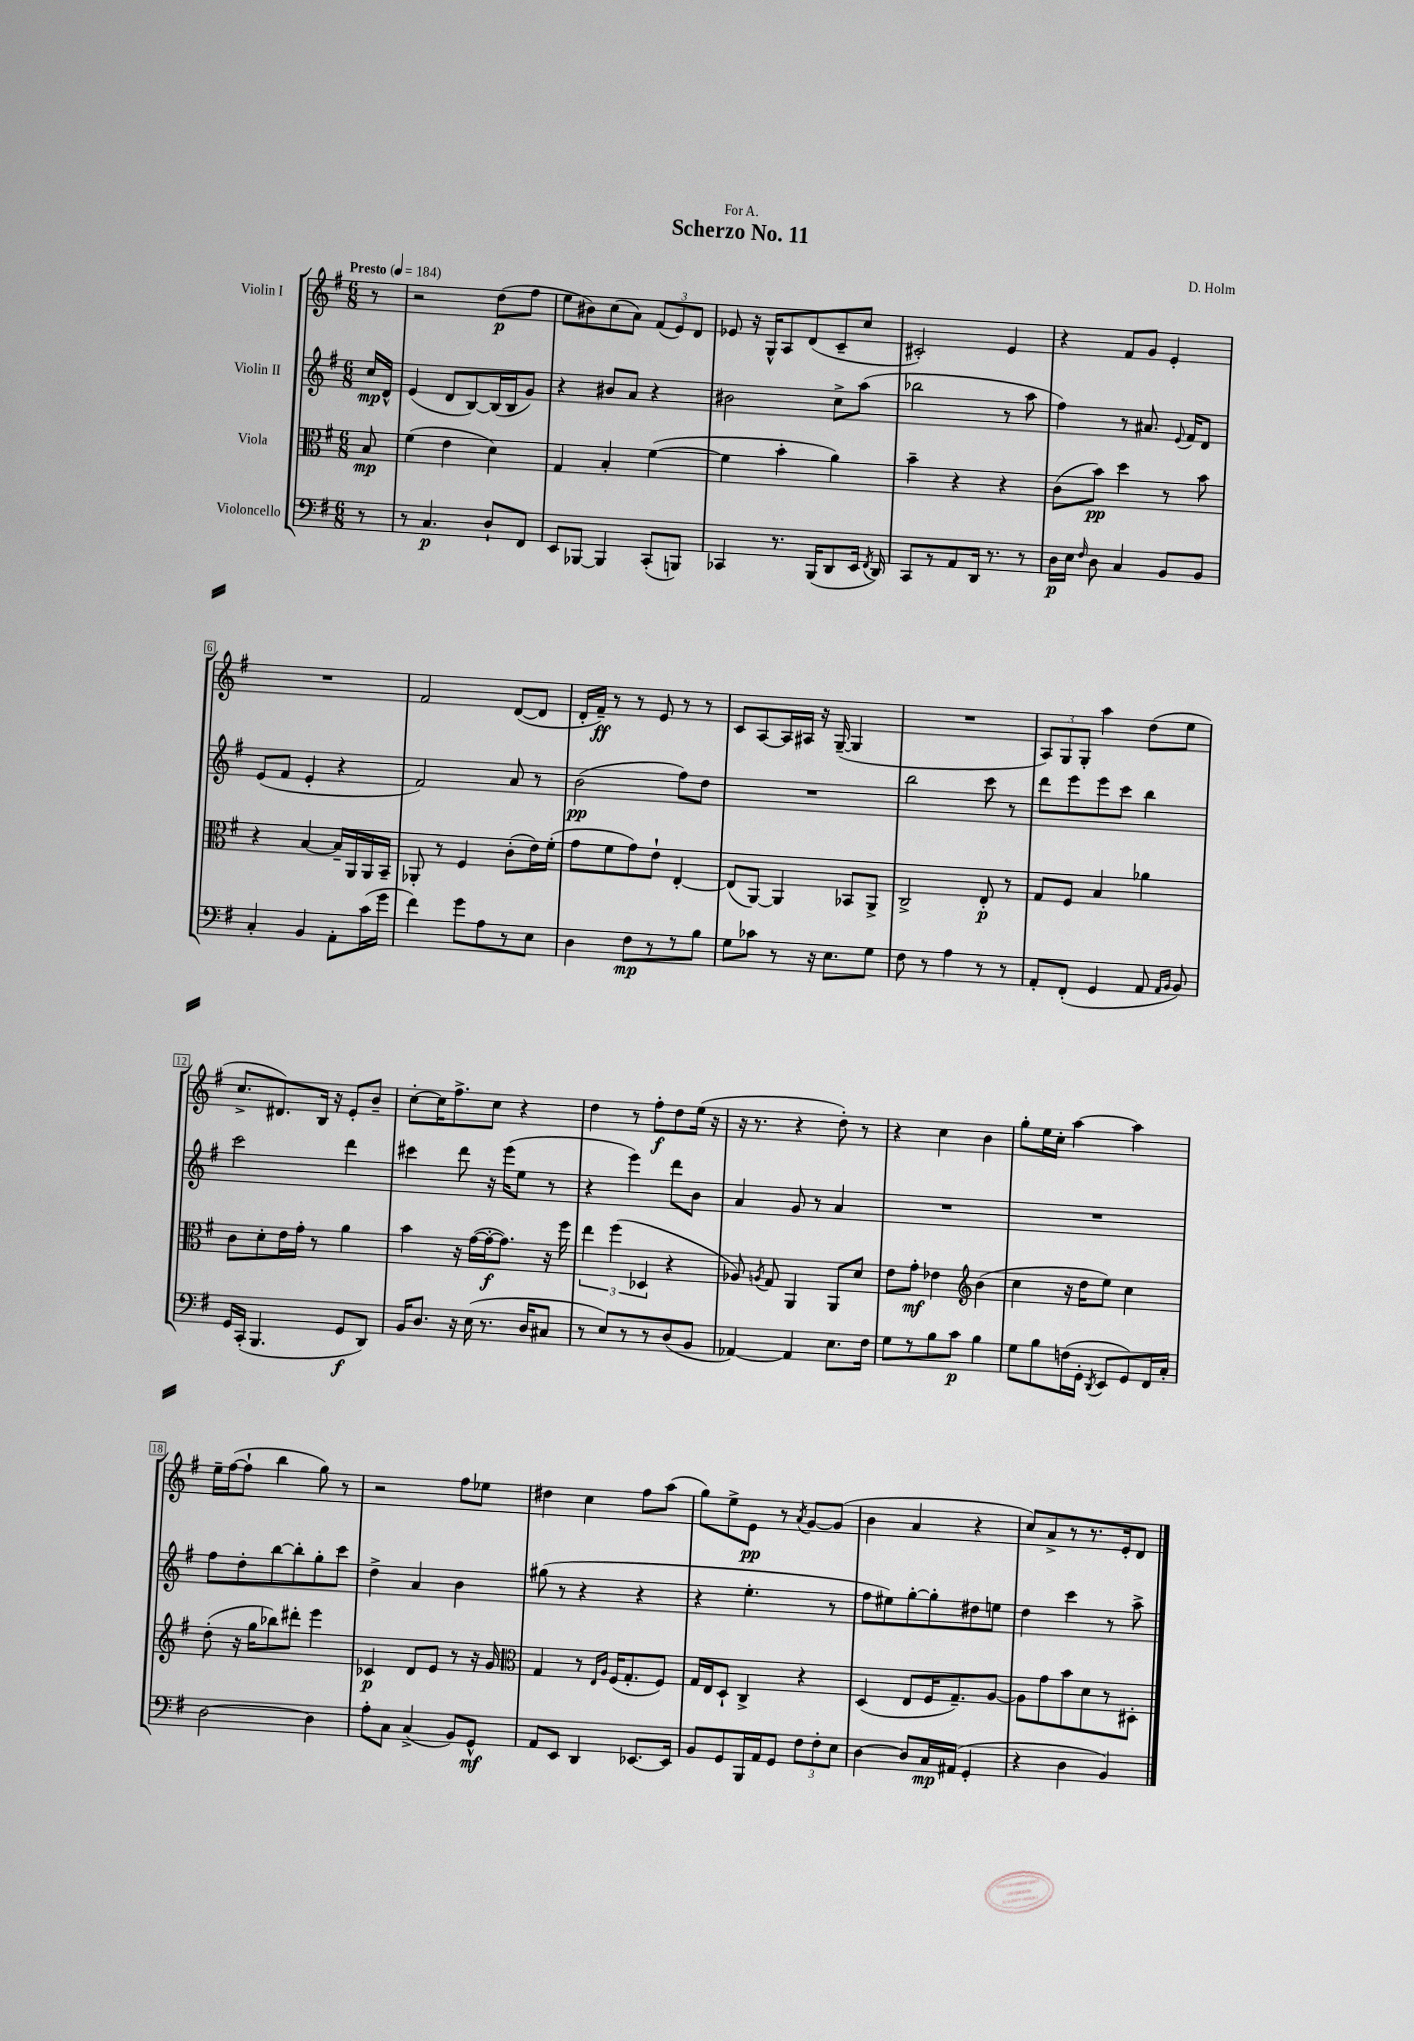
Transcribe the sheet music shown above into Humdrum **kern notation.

**kern	**dynam	**kern	**dynam	**kern	**dynam	**kern	**dynam
*part4	*part4	*part3	*part3	*part2	*part2	*part1	*part1
*staff4	*staff4	*staff3	*staff3	*staff2	*staff2	*staff1	*staff1
*I"Violoncello	*	*I"Viola	*	*I"Violin II	*	*I"Violin I	*
*clefF4	*	*clefC3	*	*clefG2	*	*clefG2	*
*k[f#]	*	*k[f#]	*	*k[f#]	*	*k[f#]	*
*M6/8	*	*M6/8	*	*M6/8	*	*M6/8	*
*MM184	*	*MM184	*	*MM184	*	*MM184	*
=	=	=	=	=	=	=	=
!	!	!	!	!	!	!LO:TX:a:B:t=Presto	!
8r	.	8B/	mp	16cc/LL	mp	8r	.
.	.	.	.	16d^^/JJ	.	.	.
=1	=1	=1	=1	=1	=1	=1	=1
8r	.	(4f#\	.	(4e/	.	2r	.
4.C/	p	.	.	.	.	.	.
.	.	4e\	.	8d/L	.	.	.
.	.	.	.	[8B/)	.	.	.
8D`/L	.	4d\)	.	(16B/L]	.	(8dd\L	p
.	.	.	.	16B/J	.	.	.
8FF#/J	.	.	.	8g/J)	.	8ff#\J	.
=2	=2	=2	=2	=2	=2	=2	=2
8EE/L	.	4G/	.	4r	.	8ee\L	.
[8BBB-X/J	.	.	.	.	.	8b#X\)	.
4BBB-/]	.	4B'/	.	8b#X/L	.	(8cc\	.
.	.	.	.	8a/J	.	8a\J)	.
(8CC'/L	.	([4f#\	.	4r	.	(12f#/L	.
.	.	.	.	.	.	12e/)	.
8BBBn/J)	.	.	.	.	.	.	.
.	.	.	.	.	.	12d/J	.
=3	=3	=3	=3	=3	=3	=3	=3
4CC-X/	.	4f#\]	.	2b#X\	.	8e-X/	.
.	.	.	.	.	.	16r	.
.	.	.	.	.	.	16G^^/KL	.
8.r	.	4b'\	.	.	.	8A/	.
.	.	.	.	.	.	(8d/	.
(16BBB/KL	.	.	.	.	.	.	.
8DD/	.	4a\)	.	8cc^\L	.	8c~/	.
16EE/Jk	.	.	.	(8aa\J	.	8cc/J	.
8qFF#/	.	.	.	.	.	.	.
16DD/)	.	.	.	.	.	.	.
=4	=4	=4	=4	=4	=4	=4	=4
8CC/L	.	4b~\	.	2bb-X\	.	2c#X'/)	.
8r	.	.	.	.	.	.	.
8AA/	.	4r	.	.	.	.	.
16DD/Jk	.	.	.	.	.	.	.
8.r	.	.	.	.	.	.	.
.	.	4r	.	8r	.	4e/	.
8r	.	.	.	8aa\	.	.	.
=5	=5	=5	=5	=5	=5	=5	=5
16D\LL	p	(8c\L	.	4ff#\)	.	4r	.
16E\JJ	.	.	.	.	.	.	.
16qqF#/	.	.	.	.	.	.	.
8D\	.	8b\J)	pp	.	.	.	.
4C/	.	4dd\	.	8r	.	8f#/L	.
.	.	.	.	8.a#X/	.	8g/J	.
8BB/L	.	8r	.	.	.	4e'/	.
.	.	.	.	8qqe/	.	.	.
.	.	.	.	16f#/KL	.	.	.
8BB/J	.	8b\	.	8d/J	.	.	.
!!LO:LB:g=z
=6	=6	=6	=6	=6	=6	=6	=6
4C'/	.	4r	.	(8e/L	.	2.r	.
.	.	.	.	8f#/J	.	.	.
4BB/	.	[4B/	.	4e'/	.	.	.
8AA'\L	.	16B~/LL]	.	4r	.	.	.
.	.	16AA/	.	.	.	.	.
(16c\L	.	16AA/	.	.	.	.	.
16g\JJ	.	16BB~/JJ	.	.	.	.	.
=7	=7	=7	=7	=7	=7	=7	=7
4f#\)	.	8AA-X'/	.	2f#/)	.	2f#/	.
.	.	8r	.	.	.	.	.
8g\L	.	4F#/	.	.	.	.	.
8A\	.	.	.	.	.	.	.
8r	.	(8c'\L	.	8a/	.	([8d/L	.
8E\J	.	16e\L)	.	8r	.	8d/J]	.
.	.	(16f#'\JJ	.	.	.	.	.
=8	=8	=8	=8	=8	=8	=8	=8
4D\	.	8g\L	.	(2b\	pp	16d'/LL	.
.	.	.	.	.	.	16f#~/JJ)	ff
.	.	8f#\	.	.	.	8r	.
8F#\L	mp	8g\)	.	.	.	8r	.
8r	.	8e`\J	.	.	.	8e/	.
8r	.	[4E'/	.	8ff#\L)	.	8r	.
8B\J	.	.	.	8dd\J	.	8r	.
=9	=9	=9	=9	=9	=9	=9	=9
8G\L	.	(8E/L]	.	2.r	.	8c/L	.
8c-X\J	.	[8AA/J)	.	.	.	[8A/	.
8r	.	4AA/]	.	.	.	16A/L]	.
.	.	.	.	.	.	16A#X/JJ	.
16r	.	.	.	.	.	16r	.
8.E\L	.	.	.	.	.	([16G~/	.
.	.	8BB-X/L	.	.	.	4G/]	.
8G\J	.	8AA^/J	.	.	.	.	.
=10	=10	=10	=10	=10	=10	=10	=10
8F#\	.	2C^/	.	2bb\	.	2.r	.
8r	.	.	.	.	.	.	.
4A\	.	.	.	.	.	.	.
8r	.	8E'/	p	8ccc\	.	.	.
8r	.	8r	.	8r	.	.	.
=11	=11	=11	=11	=11	=11	=11	=11
8AA'/L	.	8G/L	.	8ddd\L	.	12A/L)	.
.	.	.	.	.	.	12G/	.
(8FF#'/J	.	8F#/J	.	8eee\	.	.	.
.	.	.	.	.	.	12G'/J	.
4GG/	.	4B/	.	8eee\	.	4aa\	.
.	.	.	.	8ccc\J	.	.	.
8AA/	.	4a-X\	.	4bb\	.	(8dd\L	.
16qqAA/LL	.	.	.	.	.	.	.
16qqBB/JJ	.	.	.	.	.	.	.
8BB/)	.	.	.	.	.	8ee\J	.
!!LO:LB:g=z
=12	=12	=12	=12	=12	=12	=12	=12
16GG/LL	.	8c\L	.	2ccc\	.	8.cc^/L	.
(16CC'/JJ	.	.	.	.	.	.	.
4.BBB/	.	8d'\	.	.	.	.	.
.	.	.	.	.	.	8.d#X/)	.
.	.	16e\L	.	.	.	.	.
.	.	16g'\JJ	.	.	.	.	.
.	.	8r	.	.	.	16B/Jk	.
.	.	.	.	.	.	16r	.
8GG/L	f	4a\	.	4ddd\	.	8e'/L	.
8DD/J)	.	.	.	.	.	8b~/J	.
=13	=13	=13	=13	=13	=13	=13	=13
16BB/KL	.	4b\	.	4ccc#X\	.	[8cc'\L	.
8.D/J	.	.	.	.	.	.	.
.	.	.	.	.	.	16cc\K]	.
.	.	.	.	.	.	8.ff#^\	.
16r	.	16r	.	8ddd\	.	.	.
(16E\	.	([16g\LL	.	.	.	.	.
8.r	.	16g'\J_	f	16r	.	8cc\J	.
.	.	8.g\J])	.	(16eee\KL	.	.	.
.	.	.	.	8ee\J	.	4r	.
16D/KL	.	.	.	.	.	.	.
8C#X/J	.	16r	.	8r	.	.	.
.	.	16ff#\	.	.	.	.	.
=14	=14	=14	=14	=14	=14	=14	=14
8r	.	6ee\	.	4r	.	4dd\	.
8E/L)	.	.	.	.	.	.	.
.	.	(6ff#\	.	.	.	.	.
8r	.	.	.	4eee\)	.	8r	.
.	.	6D-X/	.	.	.	.	.
8r	.	.	.	.	.	8ff#'\L	f
(8D/	.	4r	.	8ddd\L	.	8dd\	.
8BB/J	.	.	.	8b\J	.	(16ee\Jk	.
.	.	.	.	.	.	16r	.
=15	=15	=15	=15	=15	=15	=15	=15
[4AA-X/)	.	8A-X/)	.	4a/	.	16r	.
.	.	.	.	.	.	8.r	.
.	.	8qAn/	.	.	.	.	.
.	.	8G/	.	.	.	.	.
4AA-/]	.	4AA/	.	8g/	.	4r	.
.	.	.	.	8r	.	.	.
8.E\L	.	8AA/L	.	4a/	.	8dd'\)	.
.	.	8d/J	.	.	.	8r	.
16F#\Jk	.	.	.	.	.	.	.
=16	=16	=16	=16	=16	=16	=16	=16
8G\L	.	8e\L	.	2.r	.	4r	.
8r	.	8g'\J	mf	.	.	.	.
8B\	.	4e-X\	.	.	.	4cc\	.
8c\J	p	.	.	.	.	.	.
*	*	*clefG2	*	*	*	*	*
4B\	.	(4b\	.	.	.	4b\	.
=17	=17	=17	=17	=17	=17	=17	=17
8G\L	.	4cc\	.	2.r	.	8gg'\L	.
8B\	.	.	.	.	.	16ee\L	.
.	.	.	.	.	.	16cc'\JJ	.
(16Fn\L	.	16r	.	.	.	[4aa\	.
16GG'\JJ	.	16dd\KL	.	.	.	.	.
8qDD/	.	.	.	.	.	.	.
8EE/L	.	8ee\J)	.	.	.	.	.
8GG/)	.	4cc\	.	.	.	4aa\]	.
16FF#/L	.	.	.	.	.	.	.
16C'/JJ	.	.	.	.	.	.	.
!!LO:LB:g=z
=18	=18	=18	=18	=18	=18	=18	=18
[2D\	.	(8dd'\	.	8ff#\L	.	16ee~\LL	.
.	.	.	.	.	.	([16ff#\J	.
.	.	16r	.	8dd'\	.	8ff#`\J]	.
.	.	16gg\KL	.	.	.	.	.
.	.	8bb-X\)	.	[8bb\	.	4bb\	.
.	.	8ddd#X'\J	.	8bb'\]	.	.	.
4D\]	.	4eee\	.	8gg'\	.	8gg\)	.
.	.	.	.	8ccc\J	.	8r	.
=19	=19	=19	=19	=19	=19	=19	=19
8A'\L	.	4c-X/	p	4dd^\	.	2r	.
8C\J	.	.	.	.	.	.	.
(4C^/	.	8d/L	.	4a/	.	.	.
.	.	8e/J	.	.	.	.	.
8BB/L)	.	8r	.	4b\	.	8ff#\L	.
8GG^^/J	mf	16r	.	.	.	8ee-X\J	.
.	.	16g/	.	.	.	.	.
=20	=20	=20	=20	=20	=20	=20	=20
*	*	*clefC3	*	*	*	*	*
8AA/L	.	4G/	.	(8gg#X\	.	4dd#X\	.
8EE/J	.	.	.	8r	.	.	.
4DD/	.	8r	.	4r	.	4cc\	.
.	.	16qqE/LL	.	.	.	.	.
.	.	16qqA/JJ	.	.	.	.	.
.	.	(16F#/KL	.	.	.	.	.
.	.	8.G'/	.	.	.	.	.
[8.EE-X/L	.	.	.	4r	.	8ff#\L	.
.	.	8F#/J)	.	.	.	(8aa\J	.
16EE-/Jk]	.	.	.	.	.	.	.
=21	=21	=21	=21	=21	=21	=21	=21
8BB/L	.	16G/LL	.	4r	.	8gg\L)	.
.	.	16E/J	.	.	.	.	.
8GG/	.	8D`/J	.	.	.	8ee^\	.
16BBB/L	.	4C^/	.	4.ee'\	.	8e\J	pp
16AA/J	.	.	.	.	.	.	.
8GG/J	.	.	.	.	.	8r	.
.	.	.	.	.	.	8qa/	.
12F#\L	.	4r	.	.	.	[8g/L	.
12F#'\	.	.	.	.	.	.	.
.	.	.	.	8r	.	(8g/J]	.
12E\J	.	.	.	.	.	.	.
=22	=22	=22	=22	=22	=22	=22	=22
[4D\	.	(4D/	.	8ff#\L	.	4b\	.
.	.	.	.	8ee#X\)	.	.	.
8D/L]	.	8E/L	.	[8gg'\	.	4a/	.
16C/L	mp	16F#/K	.	8gg'\]	.	.	.
(16AA#X/JJ	.	8.G~/)	.	.	.	.	.
4GG'/	.	.	.	8dd#X\	.	4r	.
.	.	[8A/J	.	8een\J	.	.	.
=23	=23	=23	=23	=23	=23	=23	=23
4r	.	8A\L]	.	4dd\	.	8cc/L)	.
.	.	8g\	.	.	.	8a^/	.
4D\	.	8b\	.	4ccc\	.	8r	.
.	.	8d\	.	.	.	8.r	.
4BB/)	.	8r	.	8r	.	.	.
.	.	.	.	.	.	16e'/k	.
.	.	8D#X'\J	.	8aa^\	.	8d/J	.
==	==	==	==	==	==	==	==
*-	*-	*-	*-	*-	*-	*-	*-
